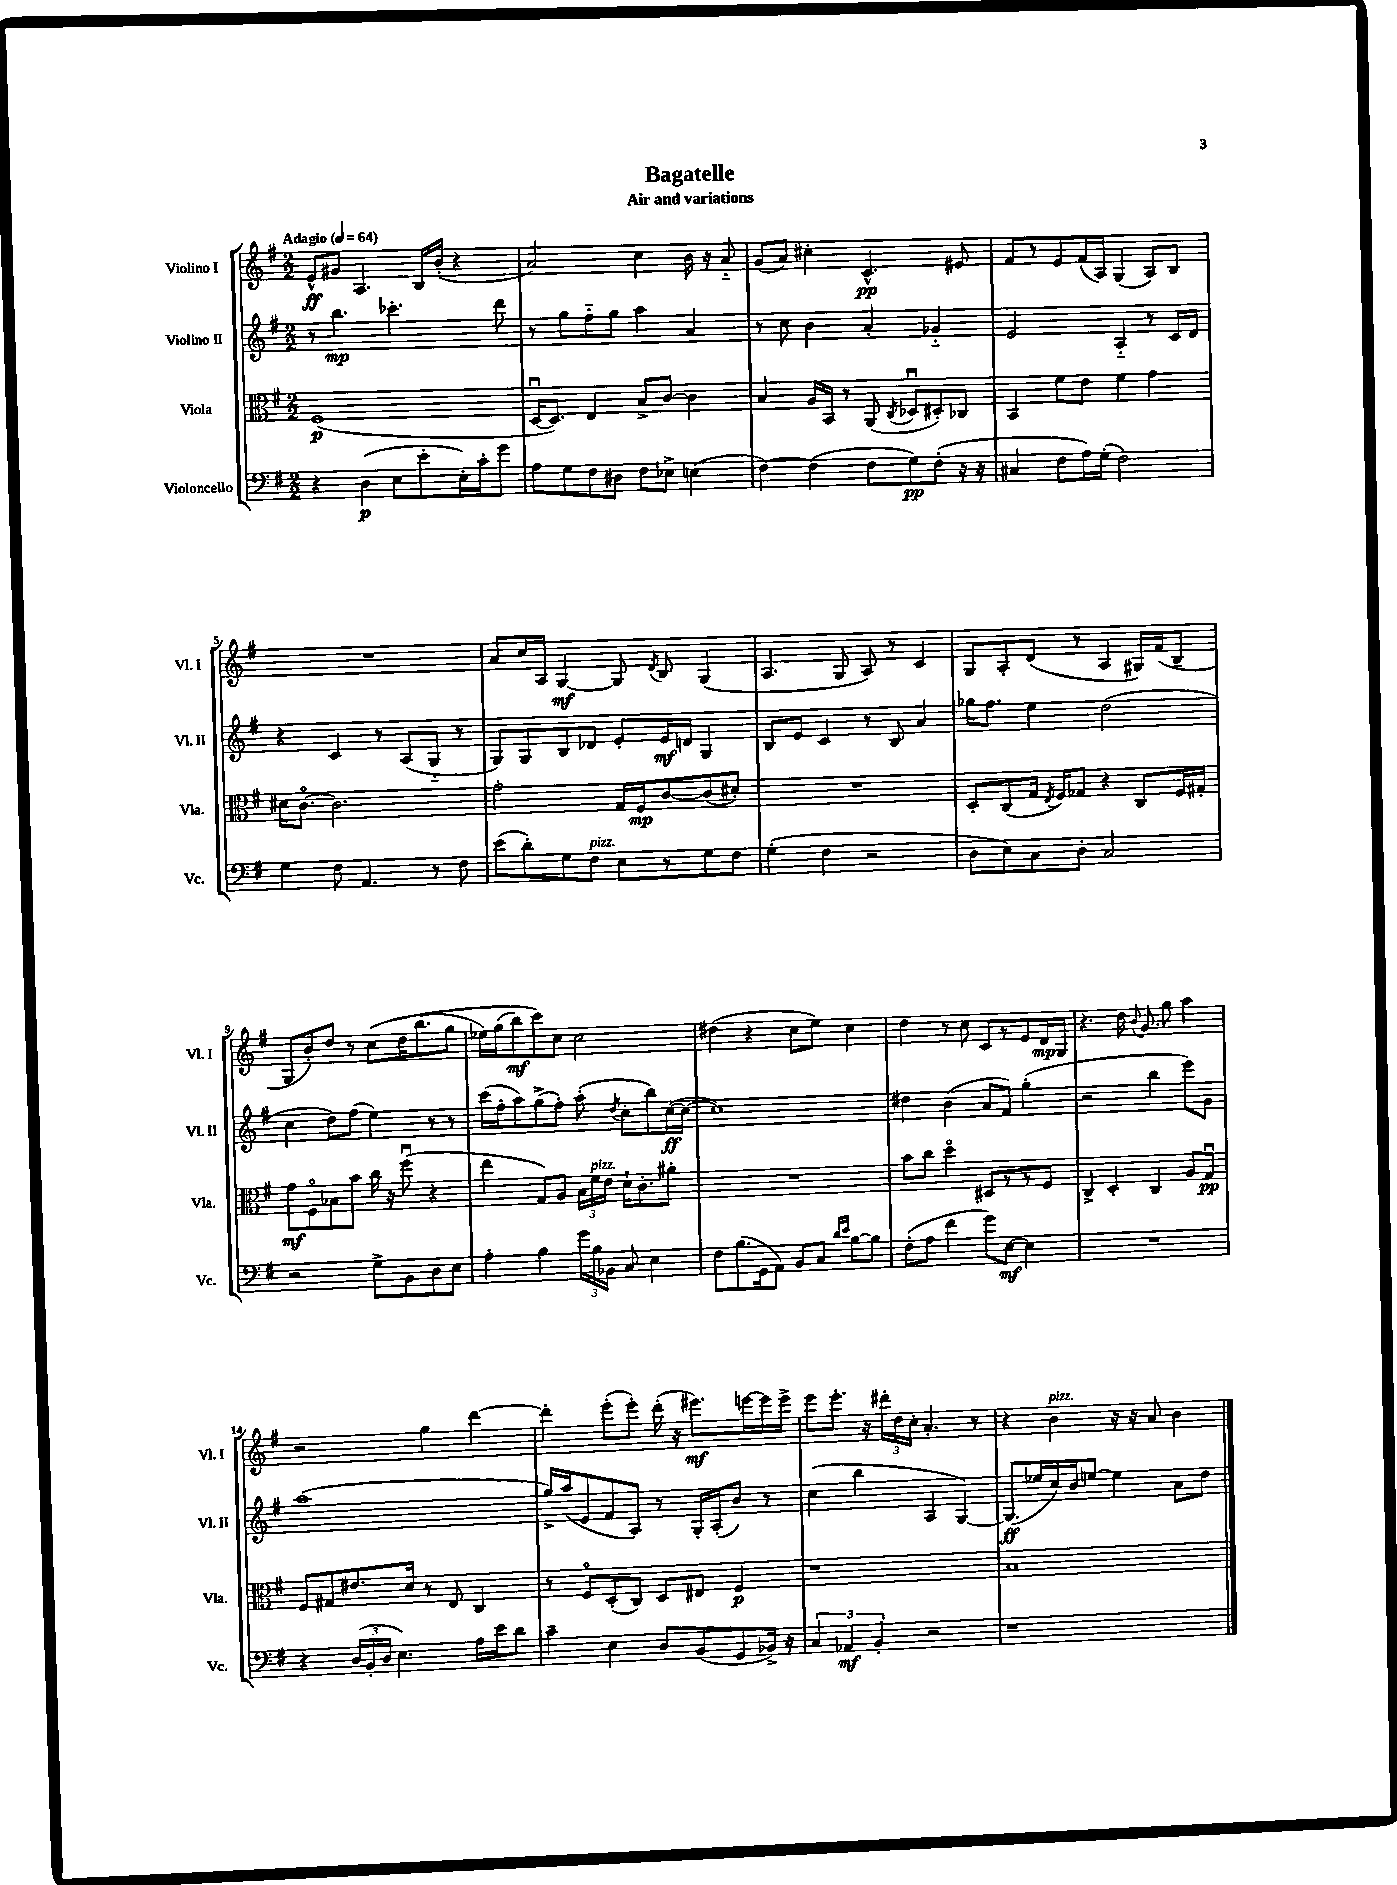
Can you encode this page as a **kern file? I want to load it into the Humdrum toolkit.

**kern	**kern	**kern	**kern
*staff4	*staff3	*staff2	*staff1
*clefF4	*clefC3	*clefG2	*clefG2
*k[f#]	*k[f#]	*k[f#]	*k[f#]
*M2/2	*M2/2	*M2/2	*M2/2
*MM64	*MM64	*MM64	*MM64
4r	(1F#	8r	8e^^
.	.	4.bb	8g#
(4D	.	.	4.A
8E	.	4.ccc-'	.
8e'	.	.	16B
.	.	.	(16b'
16E')	.	.	4r
16c'	.	.	.
8g	.	8ddd	.
=	=	=	=
8A	[16Du	8r	2a)
.	8.D])	.	.
8G	.	8gg	.
8F#	4E	8ff#'~	.
8D#	.	8gg	.
8F#	8B^	4aa	4cc
8E-^	[8c	.	.
(4E	4c]	4a	16b
.	.	.	16r
.	.	.	8a'~
=	=	=	=
[4F#)	4B	8r	(8g
.	.	8cc	8a)
(4F#]	16A	4b	4cc#'
.	16BB	.	.
.	8r	.	.
8F#	(8AA	4a'	4.c^^
.	8qC	.	.
8G)	8D-u	.	.
(8F#'	8D#')	4g-'~	.
16r	8C-	.	8e#
16r	.	.	.
=	=	=	=
4C#	4BB	2e	8f#
.	.	.	8r
8F#	8f#	.	8e
16A)	8e	.	(16f#
(16G'	.	.	16A)
2F#)	4f#	4A'~	(4G
.	4g	8r	8A)
.	.	16c	8B
.	.	16d	.
=	=	=	=
4G	16d#	4r	1r
.	[8.co	.	.
8F#	2.c]	4c	.
4.AA	.	.	.
.	.	8r	.
.	.	(8A	.
8r	.	8G'~	.
8F#	.	8r	.
=	=	=	=
(8e	2g'	8G)	8a
8d')	.	8G	16cc
.	.	.	16A
8G	.	8B	[4G
8F#	.	8d-	.
8E	16G	8e'	8G]
.	16F#	.	.
.	.	.	8qd
8r	[8c	16e	8B
.	.	16d	.
8G	(8c]	4G	(4G
8F#	8d#')	.	.
=	=	=	=
(4G'	1r	8B	4.A
.	.	8e	.
4F#	.	4c	.
.	.	.	8G
2r	.	8r	8A)
.	.	8B	8r
.	.	4a	4c
=	=	=	=
8D	8D'	16gg-	8G
.	.	8.ff#	.
8E)	(8C	.	8A'
8C	16G	4ee	(8d
.	8qE	.	.
.	16F#)	.	.
8D'	8G-	.	8r
2C	4r	(2dd	4A
.	8C	.	16G#)
.	.	.	(16f#
.	16F#	.	8B~
.	16G#'	.	.
=	=	=	=
2r	8g	4cc	8G
.	8F#o	.	8b')
.	8B-	8dd)	8dd
.	8b	(8ff#	8r
8G^	16cc	4ee)	&(8cc
.	16r	.	.
8BB	(8ff#u	.	16dd
.	.	.	(8.bb
8D	4r	8r	.
8E	.	8r	8gg
=	=	=	=
4A'	4ee	(16ccc	16ee-)
.	.	16ff#'	(16gg
.	.	8aa)	8bb)
4B	8G)	(8gg^	8ccc&)
.	8A	8ff#')	8cc
24g	24B	(8aa'	2cc
24B	24f#	.	.
24BB-	24e	.	.
.	.	8qdd	.
8C	16d`	8cc'	.
.	8.c'	.	.
4E	.	8bb)	.
.	8a#'	([16cc	.
.	.	16cc_	.
=	=	=	=
8F#	1r	1cc])	(4dd#
(8.B	.	.	.
.	.	.	4r
16GG	.	.	.
8AA)	.	.	.
8BB	.	.	8cc
8C	.	.	8ee)
16qqd	.	.	.
16qqe	.	.	.
[8B	.	.	4cc
8B]	.	.	.
=	=	=	=
(8F#'	8b	4dd#	4dd
8A	8cc	.	.
4f#	4ddo	(4b	8r
.	.	.	8cc
8g)	8D#	8a	8c
[8E	8r	8f#)	8r
4E]	8r	(4gg'	8e
.	8F#	.	16d
.	.	.	16G
=	=	=	=
1r	4C^	2r	4.r
.	4D'	.	.
.	.	.	16dd
.	.	.	8qqb
.	.	.	8.g
.	4C	4bb	.
.	.	.	8gg
.	8A	8eee)	4aa
.	8Gu	8g	.
=	=	=	=
4r	8F#	(1aa	2r
.	8G#	.	.
(24D	8.e#	.	.
24BB'	.	.	.
24D	.	.	.
4.E)	.	.	.
.	16d	.	.
.	8r	.	4gg
.	8E	.	.
16A	4C	.	[4ddd
16e	.	.	.
8d	.	.	.
=	=	=	=
4c~	8r	16gg^)	4ddd']
.	.	(16aa	.
.	8F#o	8e	.
4E	(8D'	8f#	(8eee'
.	8C)	8A)	8eee')
8D	8D	8r	(16ddd'
.	.	.	16r
(8BB	8E#	16G'	8.eee#)
.	.	(16A'	.
8GG	4F#	8b)	.
.	.	.	[16eee
16BB-^)	.	8r	16eee]
16r	.	.	16eee^
=	=	=	=
6C	1r	(4cc	8eee
.	.	.	8.eee'
6AA-	.	.	.
.	.	4bb	.
.	.	.	16r
6BB'	.	.	.
.	.	.	24ddd#'
.	.	.	24dd
.	.	.	24cc'
2r	.	4A	4.a'
.	.	[4G)	.
.	.	.	8r
=	=	=	=
1r	1B	(8.G]	4r
.	.	16ee-	.
.	.	16cc)	4b
.	.	16b	.
.	.	[8ee	.
.	.	4ee]	16r
.	.	.	16r
.	.	.	8a
.	.	8a	4b
.	.	8dd	.
==	==	==	==
*-	*-	*-	*-
